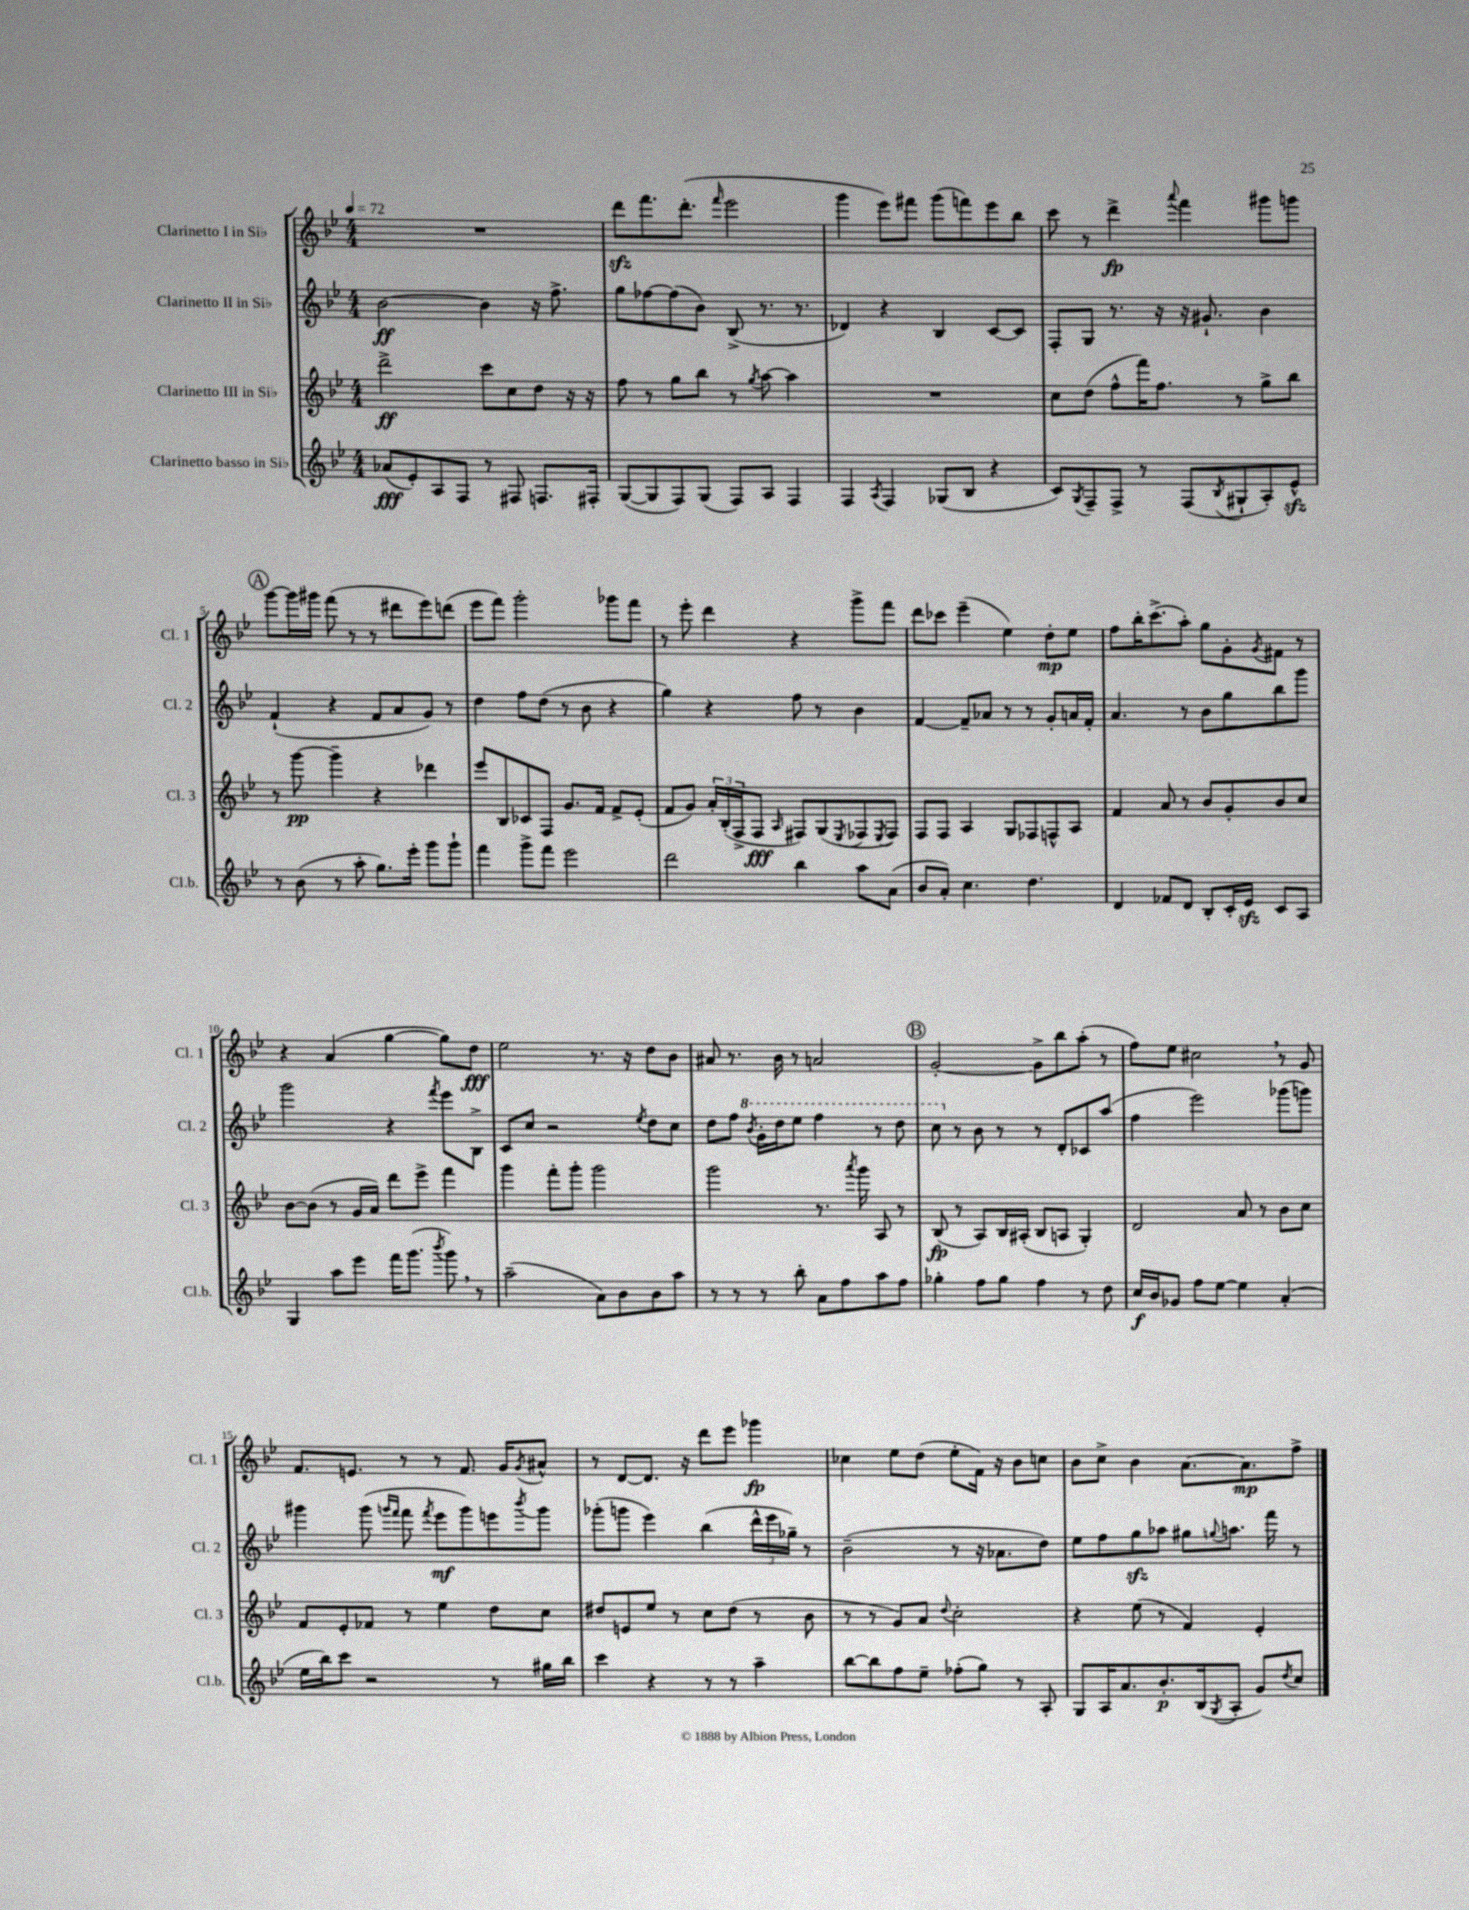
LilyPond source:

<<
\new StaffGroup <<
\new Staff = "s0" \with { instrumentName = "Clarinetto I in Sib" shortInstrumentName = "Cl. 1" } {
    \clef treble \key bes \major \numericTimeSignature \time 4/4 \tempo 4 = 72
    R1 |
    d'''8\sfz f'''8. d'''8.-.( \grace { f'''16 } ees'''2 |
    g'''4 ees'''8) fis'''8 g'''8( f'''8) ees'''8 bes''8 |
    c'''8 r8 d'''4->\fp \appoggiatura { a'''8 } f'''4 gis'''8 g'''8 |
    \mark \markup { \circle "A" } g'''8~ g'''16 gis'''16 f'''8( r8 r8 dis'''8 ees'''8) d'''8( |
    ees'''8 f'''8) g'''2-. ges'''8 f'''8 |
    r8 ees'''8-. d'''4 r4 g'''8-> f'''8 |
    d'''8 ces'''8 ees'''4--( ees''4) d''8-.\mp ees''8 |
    f''8 bes''16-. c'''8.->( a''8-.) g''8 g'8-. \acciaccatura { g'8 } fis'8 r8 |
    r4 a'4( g''4~ g''8) d''8\fff |
    ees''2 r8. r16 d''8 bes'8 |
    ais'8 r8. bes'16 r8 a'2 |
    \mark \markup { \circle "B" } g'2~-. g'8-> bes''8 a''8-.( r8 |
    f''8) ees''8 cis''2 \breathe r8 g'8 |
    f'8. e'8. r8 r8 f'8. g'16 \acciaccatura { g'8 } ais'8-^ |
    r8 d'8~ d'8. r16 d'''8 ees'''8 ges'''4\fp |
    ces''4 ees''8 d''8( ees''8-. f'16) r16 bes'8 c''8 |
    bes'8 c''8-> bes'4 a'8.~ a'8.\mp f''8-> \bar "|." |
}
\new Staff = "s1" \with { instrumentName = "Clarinetto II in Sib" shortInstrumentName = "Cl. 2" } {
    \clef treble \key bes \major \numericTimeSignature \time 4/4
    bes'2~\ff bes'4 r16 f''8.-> |
    g''8 fes''8~ fes''8( bes'8) bes8->( r8. r8. |
    des'4) r4 bes4 c'8~ c'8 |
    f8-. g8 r8. r16 r16 gis'8.-! bes'4 |
    \mark \markup { \circle "A" } f'4-!( r4 f'8 a'8 g'8) r8 |
    d''4 f''8 d''8( r8 bes'8 r4 |
    g''4) r4 f''8 r8 bes'4 |
    f'4~ f'8-- aes'8 r8 r8 g'8-. a'16 f'16-. |
    a'4. r8 bes'8 g''8 bes''8 g'''8 |
    g'''2 r4 \acciaccatura { f'''8 } ees'''8 bes8-> |
    c'8 c''8 r2 \acciaccatura { ees''8 } d''8 c''8 |
    d''8 f''8 \ottava #1 \acciaccatura { bes''8 } g''16-. d'''16 ees'''8 f'''4 r8 d'''8 |
    \mark \markup { \circle "B" } c'''8 \ottava #0 r8 bes'8 r8 r8 d'8-. ces'8 a''8( |
    f''4 ees'''2) ges'''8( g'''8) |
    gis'''4 gis'''8( \grace { g'''16 f'''16 } f'''8 \acciaccatura { f'''8 } ees'''8\mf g'''8) e'''8 \acciaccatura { bes'''8 } g'''8 |
    ges'''8-.( g'''8 ees'''4) bes''4( \tuplet 3/2 { d'''16-^ ees'''16 ges''16--) } r8 |
    bes'2--( r8 r16 aes'8. d''8) |
    ees''8 f''8 g''8\sfz aes''8 gis''8 \appoggiatura { g''8 } a''8. f'''16 r8 \bar "|." |
}
\new Staff = "s2" \with { instrumentName = "Clarinetto III in Sib" shortInstrumentName = "Cl. 3" } {
    \clef treble \key bes \major \numericTimeSignature \time 4/4
    d'''2->\ff c'''8 c''8 d''8 r16 r16 |
    f''8 r8 g''8 bes''8 r8 \acciaccatura { g''8 } a''8~ a''4 |
    R1 |
    c''8 d''8( f''8-^ f'''16) f''8. r8 g''8-> bes''8 |
    \mark \markup { \circle "A" } r8 g'''8~\pp g'''4-- r4 des'''4 |
    ees'''8 bes8 ces'8 f8 g'8. f'16 f'8-> ees'8-.( |
    f'8 g'8) \tuplet 3/2 { a'16-. bes16-.( f16-> } f8\fff \grace { a16 } fis8) g8( \acciaccatura { ees8 } fes8 \acciaccatura { ees8 } fes8) |
    f8 f8 a4 g8 fes8 f8-^ a8 |
    f'4 a'8 r8 bes'8 g'8-. bes'8 c''8 |
    bes'8~ bes'8( r8 g'16 a'16) d'''8 ees'''8-> f'''4 |
    g'''4 f'''8-. g'''8-. g'''2 |
    g'''2 r8. \acciaccatura { a'''8 } g'''16 a8 r8 |
    \mark \markup { \circle "B" } bes8\fp( r8 a8) bes16 ais16-.( bes8 a8 g4-.) |
    d'2 a'8 r8 bes'8 c''8 |
    f'8 ees'8-. fes'8 r8 ees''4 d''8 c''8 |
    dis''8 e'8 ees''8 r8 c''8 dis''8( r8 bes'8 |
    r8 r8 g'8) a'8 \appoggiatura { d''8 } c''2-. |
    r4 ees''8( r8 f'4) ees'4-. \bar "|." |
}
\new Staff = "s3" \with { instrumentName = "Clarinetto basso in Sib" shortInstrumentName = "Cl.b." } {
    \clef treble \key bes \major \numericTimeSignature \time 4/4
    aes'8\fff( ees'8-.) a8 f8 r8 fis8 f8. fis16-. |
    g8~( g8 f8) g8( f8) a8 f4 |
    f4 \acciaccatura { a8 } f4 ges8( bes8 r4 |
    c'8) \acciaccatura { g8 } f8-- f8-> r8 f8( \acciaccatura { bes8 } gis8-! a8-.) ees'8-^\sfz |
    \mark \markup { \circle "A" } r8 bes'8( r8 a''8-. g''8.) ees'''16-. g'''8 g'''8-! |
    f'''4 g'''8-> f'''8 ees'''2 |
    d'''2 bes''4 a''8 a'8( |
    bes'8 a'8-.) c''4. d''4. |
    d'4 fes'8 d'8 bes8-. c'16-. ees'16\sfz c'8 a8 |
    g4 a''8 ees'''8 f'''16 g'''8.( \acciaccatura { bes'''8 } g'''8) \breathe r8 |
    a''2--( a'8) bes'8 bes'8 a''8 |
    r8 r8 r8 bes''8-. a'8 f''8 a''8 f''8 |
    \mark \markup { \circle "B" } ges''4-. f''8 ges''8 f''4 r8 d''8 |
    c''16\f bes'16 ges'8 f''8 ees''8~ ees''4 a'4-.( |
    ees''16 bes''16) c'''8 r2 r8 gis''16 bes''16 |
    c'''4 r4 r8 r8 a''4-- |
    bes''8~ bes''8 f''8 ees''8-- fes''8-.( g''8) r8 a8-. |
    g8 a16 a'8. bes'8.-.\p bes16( \acciaccatura { g8 } a8-. g'8) \acciaccatura { d''8 } c''8 \bar "|." |
}
>>
>>
